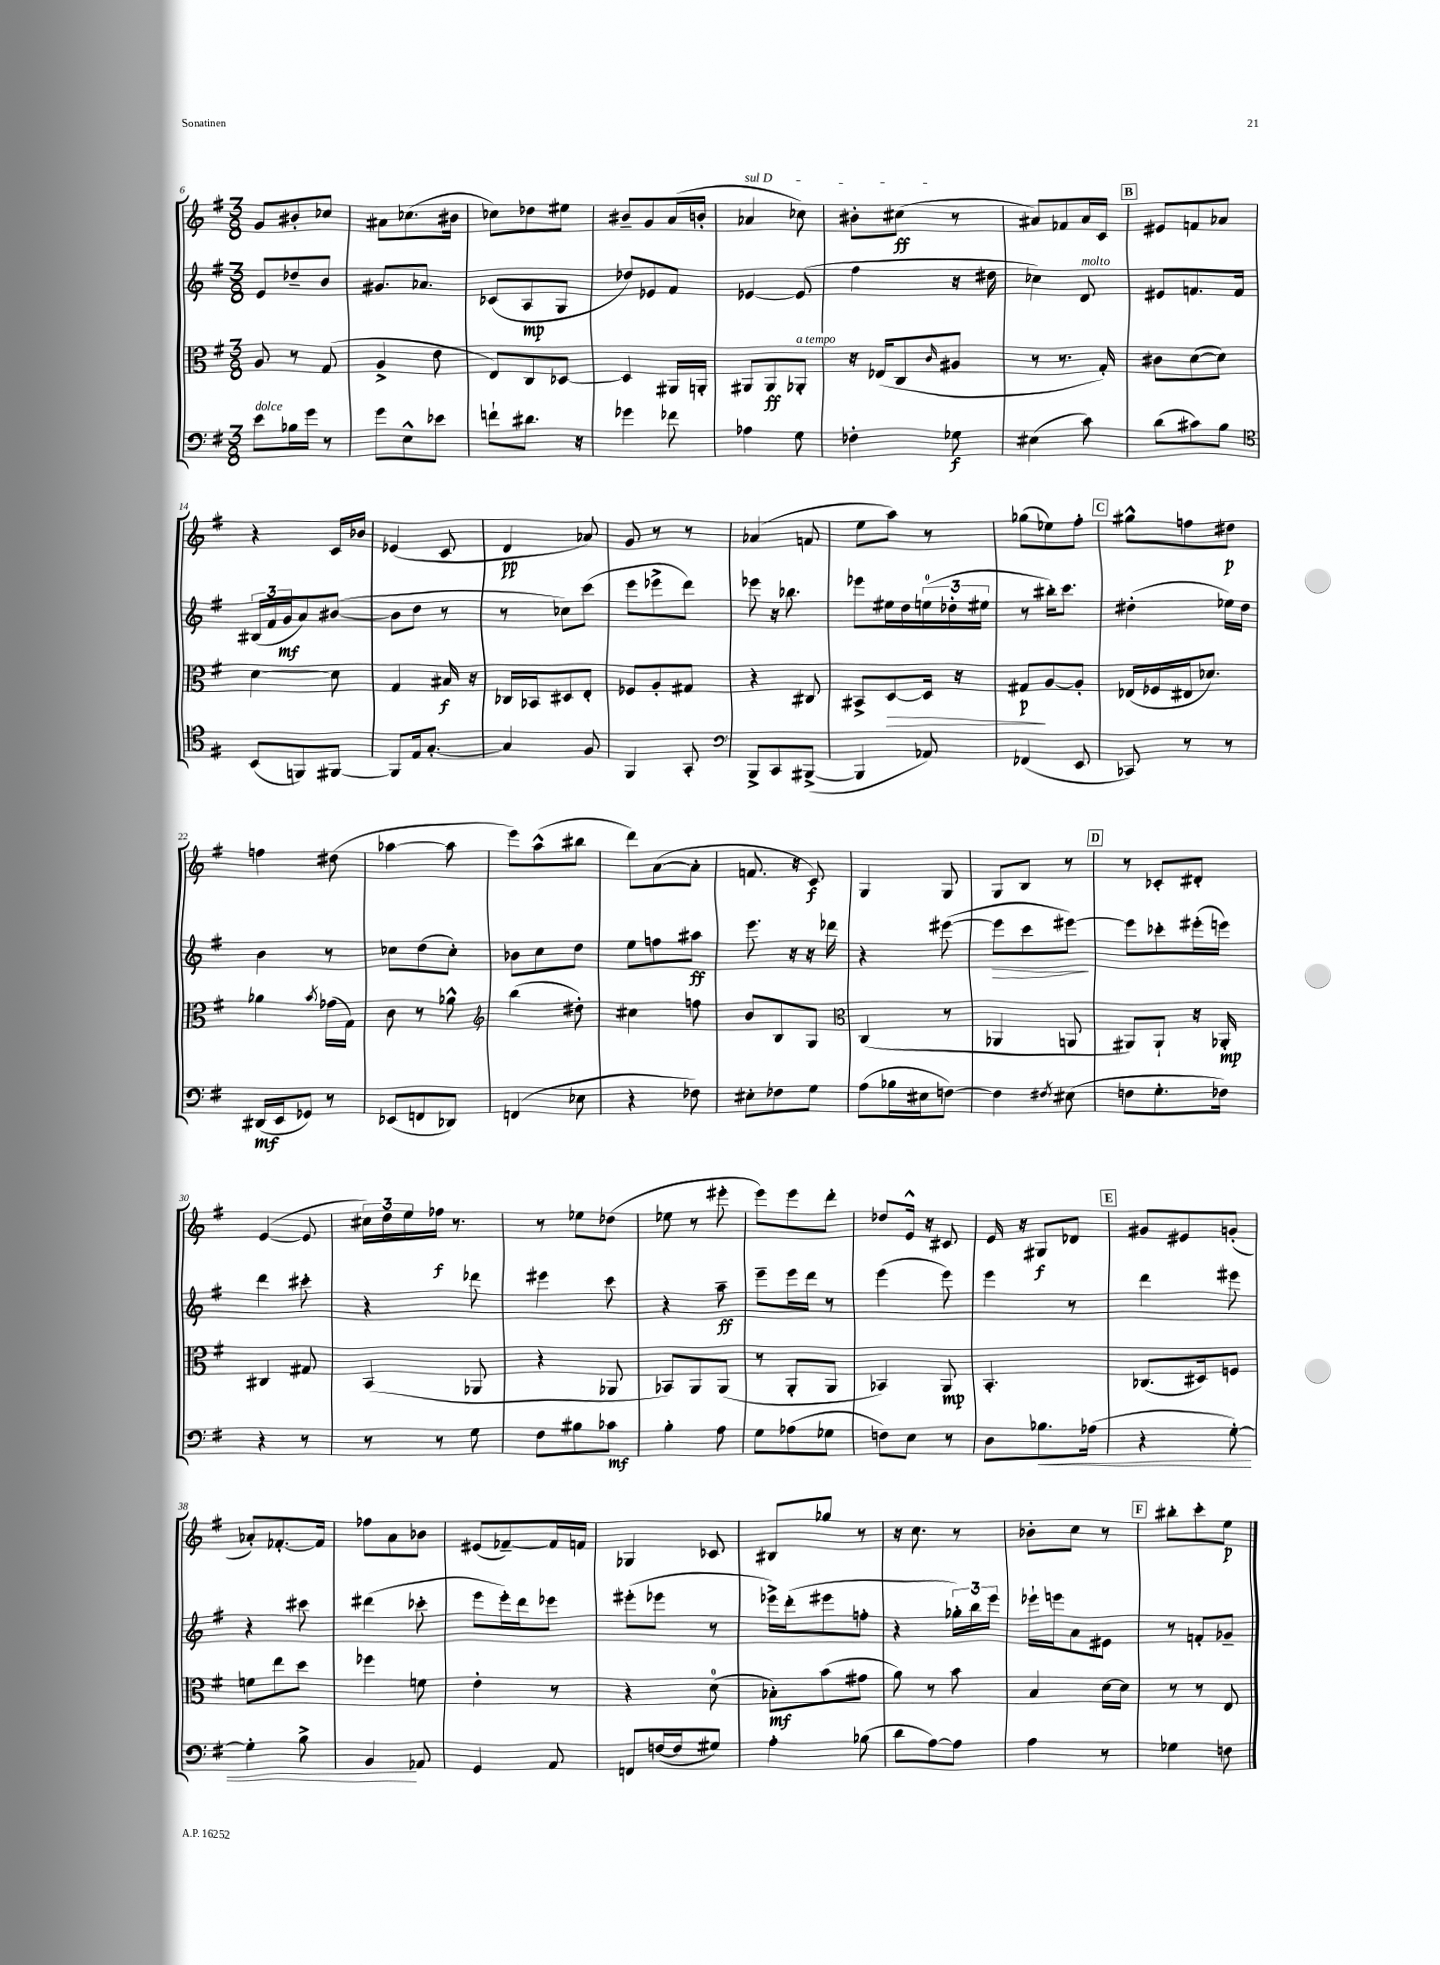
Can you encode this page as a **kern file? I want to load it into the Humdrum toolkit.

**kern	**dynam	**kern	**dynam	**kern	**dynam	**kern	**dynam
*part4	*part4	*part3	*part3	*part2	*part2	*part1	*part1
*staff4	*staff4	*staff3	*staff3	*staff2	*staff2	*staff1	*staff1
*clefF4	*	*clefC3	*	*clefG2	*	*clefG2	*
*k[f#]	*	*k[f#]	*	*k[f#]	*	*k[f#]	*
*M3/8	*	*M3/8	*	*M3/8	*	*M3/8	*
=6	=6	=6	=6	=6	=6	=6	=6
!LO:TX:a:i:t=dolce	!	!	!	!	!	!	!
8e\L	.	8A/	.	8e/L	.	8g/L	.
16B-X\L	.	8r	.	8dd-X~/	.	8b#X'/	.
16g\JJ	.	.	.	.	.	.	.
8r	.	(8G/	.	8b/J	.	8cc-X/J	.
=7	=7	=7	=7	=7	=7	=7	=7
8g\L	.	4A^/	.	8.g#X/L	.	8a#X\L	.
8E^^\	.	.	.	.	.	(8.cc-X\	.
.	.	.	.	8.a-X/J	.	.	.
8e-X\J	.	8e\	.	.	.	.	.
.	.	.	.	.	.	16b#X\Jk	.
=8	=8	=8	=8	=8	=8	=8	=8
8fn`\L	.	8E/L)	.	(8c-X/L	.	8cc-X\L)	.
8.d#X\J	.	8C/	.	8A/	mp	8dd-X\	.
.	.	[8D-X/J	.	8G/J	.	8ee#X\J	.
16r	.	.	.	.	.	.	.
=9	=9	=9	=9	=9	=9	=9	=9
4g-X\	.	4D-/]	.	8dd-X/L)	.	8b#X~/L	.
.	.	.	.	8e-X/	.	8g/	.
8f-X\	.	16AA#X/LL	.	8f#/J	.	(16a/L	.
.	.	16AAn'/JJ	.	.	.	16bn'/JJ	.
=10	=10	=10	=10	=10	=10	=10	=10
!	!	!	!	!	!	!LO:TX:a:i:t=sul D	!
4A-X\	.	8AA#X/L	.	[4e-X/	.	4a-X/	.
.	.	8AA#/	ff	.	.	.	.
!	!	!LO:TX:a:i:t=a tempo	!	!	!	!	!
8G\	.	8AA-X'/J	.	(8e-/]	.	8cc-X\)	.
=11	=11	=11	=11	=11	=11	=11	=11
4F-X'\	.	16r	.	4ff#\	.	8b#X'\L	.
.	.	(16E-X/KL	.	.	.	.	.
.	.	8C/	.	.	.	(8cc#X\J	ff
.	.	16qqc/	.	.	.	.	.
8G-X\	f	8A#X/J	.	16r	.	8r	.
.	.	.	.	16dd#X\	.	.	.
=12	=12	=12	=12	=12	=12	=12	=12
(4E#X\	.	8r	.	4cc-X\)	.	8a#X/L)	.
.	.	8.r	.	.	.	8f-X/	.
!	!	!	!	!LO:TX:a:i:t=molto	!	!	!
8c\)	.	.	.	8d/	.	16a#/L	.
.	.	16G'/)	.	.	.	16c/JJ	.
!!LO:REH:place=s1:t=B
=13	=13	=13	=13	=13	=13	=13	=13
(8d\L	.	8c#X\L	.	8e#X/L	.	8e#X/L	.
8c#X\)	.	([8d\	.	8.fn/	.	8fn/	.
8B\J	.	8d\J])	.	.	.	8a-X/J	.
.	.	.	.	16f/Jk	.	.	.
!!LO:LB:g=z
=14	=14	=14	=14	=14	=14	=14	=14
*clefC4	*	*	*	*	*	*	*
(8BB/L	.	[4d\	.	(24B#X/LL	.	4r	.
.	.	.	.	24f#/	.	.	.
.	.	.	.	24g/J	mf	.	.
8FFn/)	.	.	.	8a/)	.	.	.
[8FF#X/J	.	8d\]	.	([8b#X/J	.	16c/LL	.
.	.	.	.	.	.	16b-X/JJ	.
=15	=15	=15	=15	=15	=15	=15	=15
8FF#/L]	.	4G/	.	8b#\L]	.	(4e-X/	.
16E/k	.	.	.	8dd\J	.	.	.
[8.G'/J	.	.	.	.	.	.	.
.	.	16B#X/	f	8r	.	8c/	.
.	.	16r	.	.	.	.	.
=16	=16	=16	=16	=16	=16	=16	=16
4G/]	.	16C-X/LL	.	8r	.	4d/	pp
.	.	16BB-X/J	.	.	.	.	.
.	.	8D#X/	.	8cc-X\L)	.	.	.
8F#/	.	8E'/J	.	(8ccc\J	.	8a-X/)	.
=17	=17	=17	=17	=17	=17	=17	=17
4FF#/	.	8F-X/L	.	8eee\L	.	8g/	.
.	.	8A'/	.	8eee-X^\	.	8r	.
8GG'/	.	8G#X/J	.	8ddd\J)	.	8r	.
=18	=18	=18	=18	=18	=18	=18	=18
*clefF4	*	*	*	*	*	*	*
8BBB^/L	.	4r	.	8eee-X\	.	(4a-X/	.
8CC/	.	.	.	16r	.	.	.
.	.	.	.	8.bb-X\	.	.	.
([8BBB#X^/J	.	8C#X/	.	.	.	8fn/	.
=19	=19	=19	=19	=19	=19	=19	=19
4BBB#/]	.	8BB#X^/L	.	8eee-X\L	.	8ee\L	.
!	!	!	!LO:HP:b	!	!	!	!
.	.	[8D/	>	16ee#X\L	.	8aa\J)	.
.	.	.	.	16dd\	.	.	.
8AA-X/)	.	16D/Jk]	.	(24een\	.	8r	.
.	.	.	.	24dd-X'\	.	.	.
.	.	16r	.	.	.	.	.
.	.	.	.	24ee#X\JJ	.	.	.
=20	=20	=20	=20	=20	=20	=20	=20
(4FF-X/	.	8G#X/L	p	8r	.	(8gg-X\L	.
.	.	[8A/	]	16bb#X'\KL)	.	8ee-X\)	.
.	.	.	.	8.ccc\J	.	.	.
8EE/	.	8A'/J]	.	.	.	8ff#'\J	.
!!LO:REH:place=s1:t=C
=21	=21	=21	=21	=21	=21	=21	=21
8CC-X/)	.	(16E-X/LL	.	(4dd#X'\	.	8gg#X^^\L	.
.	.	16F-X/	.	.	.	.	.
8r	.	16E#X/J	.	.	.	8ffn\	.
.	.	8.d-X/J)	.	.	.	.	.
8r	.	.	.	16ee-X\LL)	.	8dd#X\J	p
.	.	.	.	16dd#\JJ	.	.	.
!!LO:LB:g=z
=22	=22	=22	=22	=22	=22	=22	=22
(16DD#X/LL	mf	4a-X\	.	4b\	.	4ffn\	.
16EE/J	.	.	.	.	.	.	.
8GG-X/J)	.	.	.	.	.	.	.
.	.	8qb/	.	.	.	.	.
8r	.	(16g-X\LL	.	8r	.	(8dd#X\	.
.	.	16G\JJ)	.	.	.	.	.
=23	=23	=23	=23	=23	=23	=23	=23
(8EE-X/L	.	8c\	.	8cc-X\L	.	[4aa-X\	.
8FFn/	.	8r	.	(8dd\	.	.	.
8DD-X/J)	.	8a-X^^\	.	8cc-'\J)	.	8aa-\]	.
=24	=24	=24	=24	=24	=24	=24	=24
*	*	*clefG2	*	*	*	*	*
(4FFn/	.	(4bb\	.	8b-X\L	.	8eee\L)	.
.	.	.	.	8cc\	.	(8aa^^\	.
8E-X\	.	8dd#X'\)	.	8dd\J	.	8bb#X\J	.
=25	=25	=25	=25	=25	=25	=25	=25
4r	.	4cc#X\	.	8ee\L	.	8ddd\L)	.
.	.	.	.	8ffn\	.	([8a\	.
8F-X\)	.	8ffn\	.	8aa#X\J	ff	8a'\J]	.
=26	=26	=26	=26	=26	=26	=26	=26
8E#X'\L	.	8b/L	.	8.eee\	.	8.fn/	.
8F-X\	.	8B/	.	.	.	.	.
.	.	.	.	16r	.	16r	.
8G\J	.	8G/J	.	16r	.	8c/)	f
.	.	.	.	16ddd-X\	.	.	.
=27	=27	=27	=27	=27	=27	=27	=27
*	*	*clefC3	*	*	*	*	*
(8A\L	.	(4C/	.	4r	.	4G/	.
16B-X\L	.	.	.	.	.	.	.
16E#X\J	.	.	.	.	.	.	.
[8Fn\J)	.	8r	.	([8eee#X\	.	8G/	.
=28	=28	=28	=28	=28	=28	=28	=28
!	!	!	!	!	!LO:HP:b	!	!
4F\]	.	4AA-X/	.	8eee#\L]	>	8G/L	.
.	.	.	.	8ccc\	.	8B/J	.
8qF#X/	.	.	.	.	.	.	.
(8E#X\	.	8AAn/	.	[8eee#X\J)	.	8r	.
.	.	.	.	.	]	.	.
!!LO:REH:place=s1:t=D
=29	=29	=29	=29	=29	=29	=29	=29
8Fn\L	.	8AA#X/L)	.	8eee#\L]	.	8r	.
8.G'\	.	8AA#`/J	.	8ccc-X'\	.	8c-X'/L	.
.	.	16r	.	(16eee#X'\L	.	8d#X'/J	.
16F-X\Jk)	.	16AA-X'/	mp	16eeen\JJ)	.	.	.
!!LO:LB:g=z
=30	=30	=30	=30	=30	=30	=30	=30
4r	.	4C#X/	.	4ddd\	.	([4e/	.
8r	.	8G#X/	.	8ccc#X'\	.	8e/]	.
=31	=31	=31	=31	=31	=31	=31	=31
8r	.	(4BB/	.	4r	.	24cc#X\LL)	.
.	.	.	.	.	.	24dd\	.
.	.	.	.	.	.	24ee\	.
8r	.	.	.	.	.	16ff-X\JJ	f
.	.	.	.	.	.	8.r	.
8G\	.	8AA-X/	.	8ddd-X\	.	.	.
=32	=32	=32	=32	=32	=32	=32	=32
8F#\L	.	4r	.	4eee#X\	.	8r	.
8B#X\	.	.	.	.	.	8ee-X\L	.
8c-X\J	mf	8AA-X/	.	8ccc\	.	(8dd-X\J	.
=33	=33	=33	=33	=33	=33	=33	=33
4B'\	.	8BB-X/L)	.	4r	.	8ee-X\	.
.	.	8AA/	.	.	.	8r	.
8A\	.	(8AA/J	.	8aa~\	ff	8eee#X'\	.
=34	=34	=34	=34	=34	=34	=34	=34
8G\L	.	8r	.	8eee~\L	.	8eee\L)	.
(8A-X\	.	8AA'/L	.	16eee\L	.	8eee\	.
.	.	.	.	16ddd\JJ	.	.	.
8G-X\J	.	8AA/J	.	8r	.	8ddd'\J	.
=35	=35	=35	=35	=35	=35	=35	=35
8Fn\L)	.	4BB-X/)	.	(4eee\	.	8dd-X/L	.
8E\J	.	.	.	.	.	16e^^/Jk	.
.	.	.	.	.	.	16r	.
8r	.	8AA/	mp	8eee\)	.	8c#X/	.
=36	=36	=36	=36	=36	=36	=36	=36
8D\L	.	4.BB'/	.	4eee\	.	16e/	.
.	.	.	.	.	.	16r	.
!	!LO:HP:b	!	!	!	!	!	!
8.B-X\	<	.	.	.	.	8G#X/L	f
.	.	.	.	8r	.	8d-X/J	.
(16A-X\Jk	.	.	.	.	.	.	.
!!LO:REH:place=s1:t=E
=37	=37	=37	=37	=37	=37	=37	=37
4r	.	(8.C-X/L	.	4ddd\	.	8g#X/L	.
.	.	.	.	.	.	8e#X/	.
.	.	16D#X/k)	.	.	.	.	.
[8G'\)	.	8Fn/J	.	8eee#X\	.	(8gn'/J	.
!!LO:LB:g=z
=38	=38	=38	=38	=38	=38	=38	=38
4G'\]	.	8fn\L	.	4r	.	8a-X'/L)	.
.	.	8ee\	.	.	.	[8.f-X'/	.
8B^\	.	8dd\J	.	8ccc#X\	.	.	.
.	.	.	.	.	.	16f-/Jk]	.
=39	=39	=39	=39	=39	=39	=39	=39
4BB/	.	4ff-X\	.	(4ddd#X\	.	8ff-X\L	.
.	.	.	.	.	.	8a\	.
8AA-X/	[	8fn\	.	8ccc-X'\	.	8b-X\J	.
=40	=40	=40	=40	=40	=40	=40	=40
4GG/	.	4e'\	.	8eee\L	.	(8e#X/L	.
.	.	.	.	16eee'\L)	.	[8f-X~/)	.
.	.	.	.	16ddd\J	.	.	.
8AA/	.	8r	.	8eee-X\J	.	16f-/L]	.
.	.	.	.	.	.	16fn/JJ	.
=41	=41	=41	=41	=41	=41	=41	=41
8FFn/L	.	4r	.	(8eee#X'\L	.	4G-X/	.
([16Fn/L	.	.	.	8eee-X\J	.	.	.
16F/J]	.	.	.	.	.	.	.
8G#X/J)	.	(8d\	.	8r	.	8c-X/	.
=42	=42	=42	=42	=42	=42	=42	=42
4A'\	.	8B-X'\L)	mf	16eee-X^\LL)	.	8B#X/L	.
.	.	.	.	(16ddd'\J	.	.	.
.	.	(8b\	.	8eee#X\	.	8gg-X/J	.
(8B-X\	.	8g#X\J	.	8ffn'\J	.	8r	.
=43	=43	=43	=43	=43	=43	=43	=43
8d\L	.	8a\)	.	4r	.	16r	.
.	.	.	.	.	.	8.cc\	.
[8A\)	.	8r	.	.	.	.	.
8A\J]	.	8b\	.	24gg-X'\LL)	.	8r	.
.	.	.	.	24bb\	.	.	.
.	.	.	.	24eee\JJ	.	.	.
=44	=44	=44	=44	=44	=44	=44	=44
4A\	.	4B/	.	16eee-X`\LL	.	8b-X'\L	.
.	.	.	.	16eeen\J	.	.	.
.	.	.	.	8a\	.	8cc\J	.
8r	.	[16d\LL	.	8e#X\J	.	8r	.
.	.	16d\JJ]	.	.	.	.	.
!!LO:REH:place=s1:t=F
=45	=45	=45	=45	=45	=45	=45	=45
4G-X\	.	8r	.	8r	.	8bb#X'\L	.
.	.	8r	.	8fn'/L	.	8ccc'\	.
8Fn\	.	8E/	.	8g-X~/J	.	8ee\J	p
==	==	==	==	==	==	==	==
*-	*-	*-	*-	*-	*-	*-	*-
